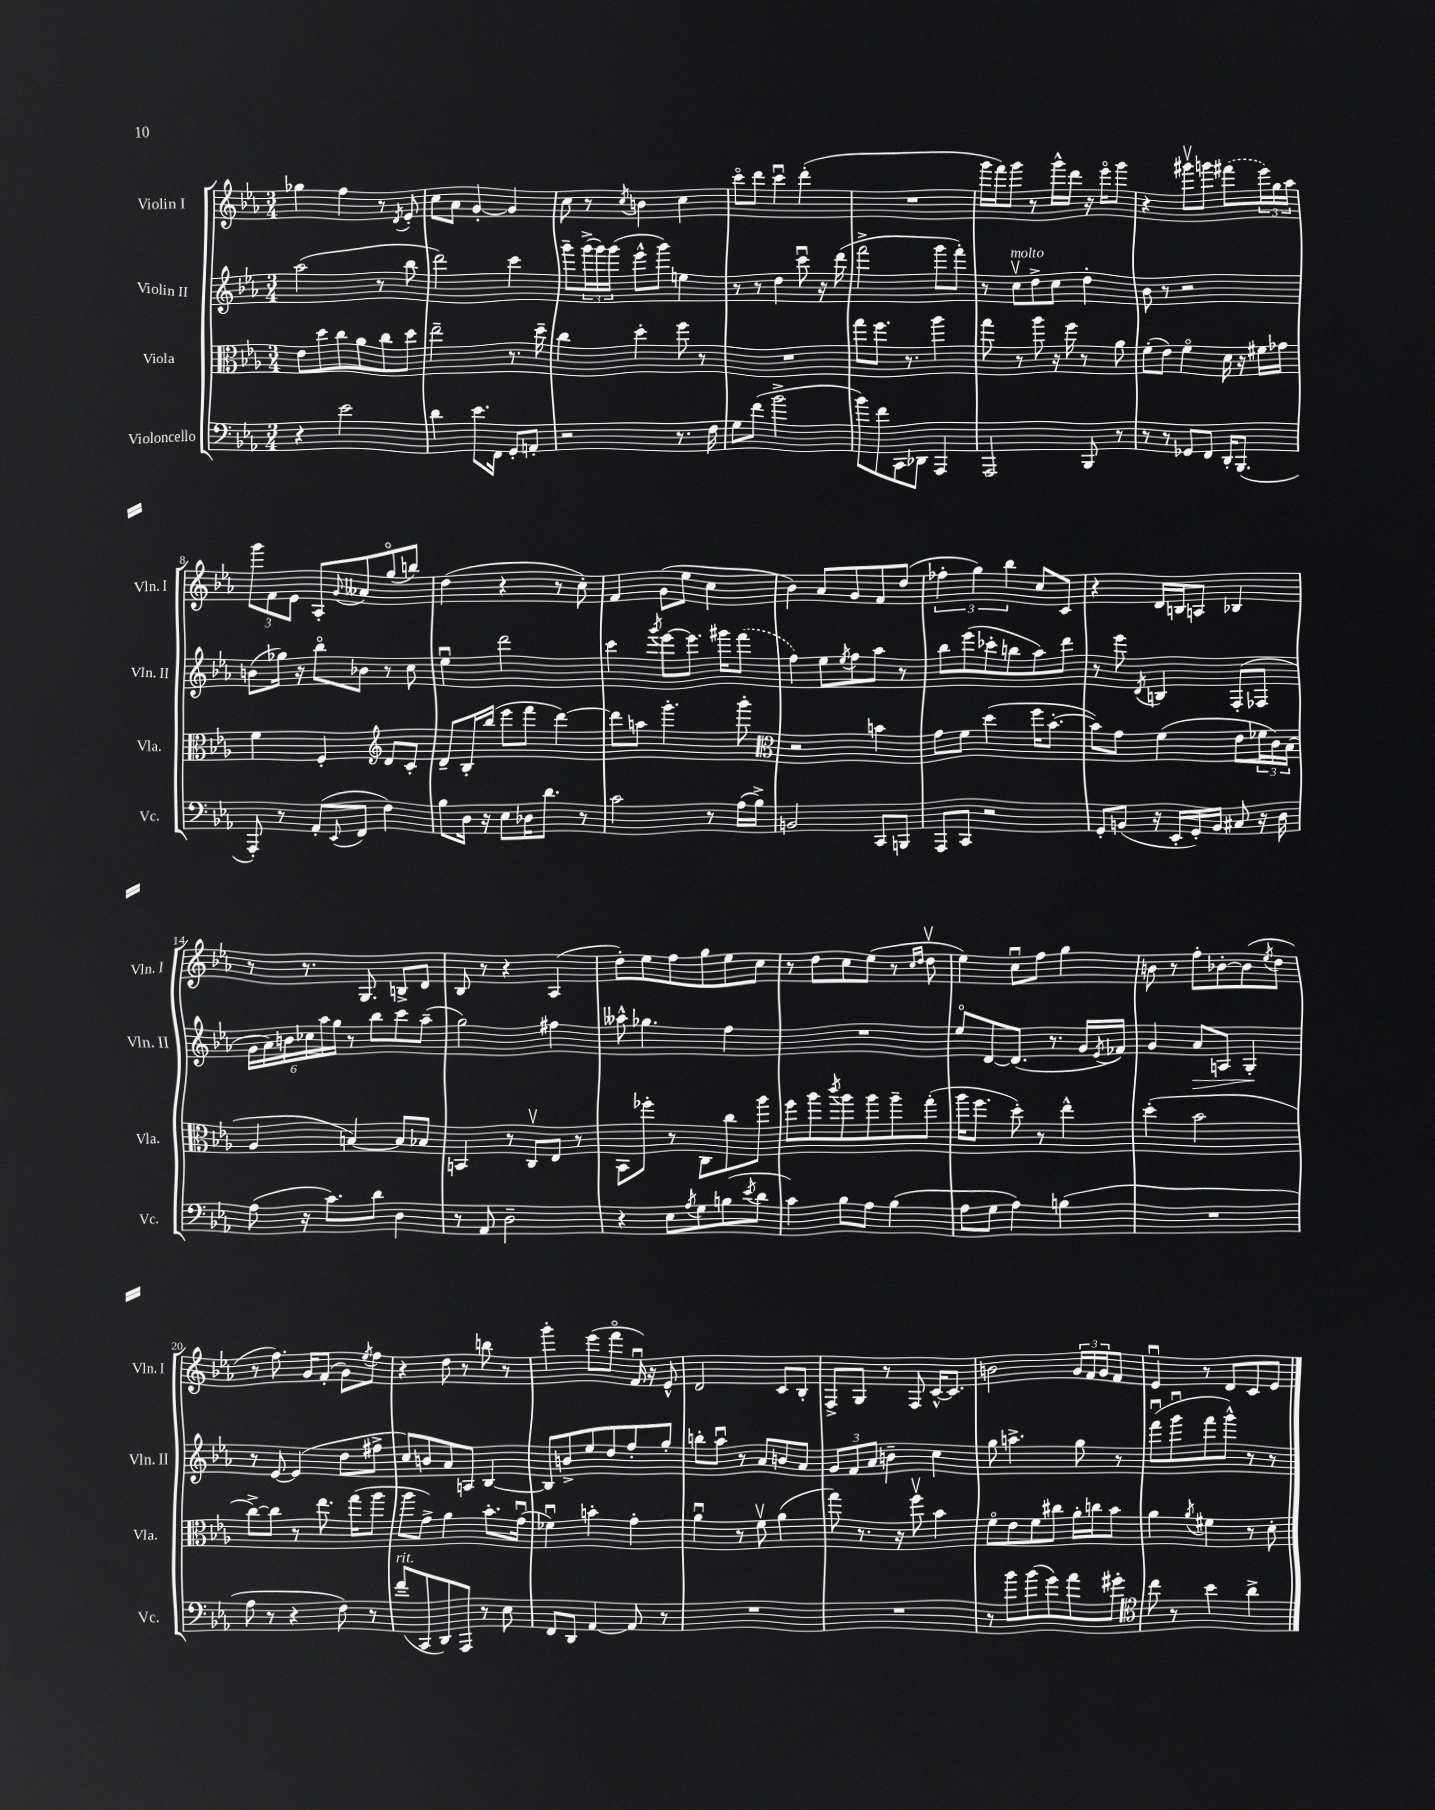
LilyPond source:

<<
\new StaffGroup <<
\new Staff = "s0" \with { instrumentName = "Violin I" shortInstrumentName = "Vln. I" } {
    \clef treble \key ees \major \numericTimeSignature \time 3/4
    ges''4 f''4 r8 \acciaccatura { d'8 } ees'8-. |
    c''8 aes'8 g'4~-. g'4 |
    c''8 r8 \acciaccatura { c''8 } b'4 c''4 |
    c'''8\flageolet d'''8 c'''4\downbow d'''4-.( |
    R2. |
    g'''16 f'''16) g'''8 r8 g'''16-^ d'''16 r16 ees'''16\flageolet g'''8 |
    r4 gis'''8\upbow g'''8 \once \slurDashed fis'''8( \tuplet 3/2 { ees'''16) g''16 aes''16 } |
    \tuplet 3/2 { g'''8 f'8 ees'8 } aes8-. \appoggiatura { g'8 } aeses'8 g''8\flageolet( b''8) |
    d''4( r4 r8 c''8-.) |
    f'4 g'8( ees''8 c''4 |
    bes'4) aes'8 g'8 f'8 d''8( |
    \tuplet 3/2 { fes''4-. g''4) bes''4 } c''8 c'8 |
    r4 d'16 b16 a8 bes4 |
    r8 r8. g8. b8-> d'8 |
    bes8 r8 r4 aes4( |
    d''8-.) ees''8 f''8 g''8 ees''8 c''8 |
    r8 d''8 c''8 ees''8( r8 \grace { c''16 d''16 } d''8\upbow |
    ees''4) c''8\downbow f''8 g''4 |
    b'8 r8 f''8-. bes'8~-. bes'8( \acciaccatura { ees''8 } d''8 |
    r8 f''8.) g'16 f'8-.( g'8) \acciaccatura { ees''8 } f''8 |
    r4 d''8 r8 b''8 r8 |
    g'''4-. ees'''8( f'''8\flageolet f'16\downbow) r16 ees'8-^ |
    d'2 c'8 bes8-. |
    f8-> g8 r8 f8 c'16~-^ c'8. |
    b'2 \tuplet 3/2 { g'16 f'16 g'16 } f'8 |
    ees'4\downbow r8 d'8 c'8 ees'8 \bar "|." |
}
\new Staff = "s1" \with { instrumentName = "Violin II" shortInstrumentName = "Vln. II" } {
    \clef treble \key ees \major \numericTimeSignature \time 3/4
    aes''2( r8 bes''8 |
    d'''2) c'''4 |
    g'''8-- \tuplet 3/2 { g'''16->( g'''16) g'''16( } ees'''8-^ g'''8) e''4 |
    r8 r8 d''4 c'''8\downbow r16 d'''16( |
    f'''2-> g'''8 f'''8-.) |
    r8 c''8\upbow^\markup { \italic "molto" } d''8-> c''8 d''4-. |
    bes'8 r8 r2 |
    b'8( ges''16) r16 bes''8\flageolet bes'8 r8 c''8 |
    ees''4\downbow d'''2 |
    c'''4 \acciaccatura { g'''8 } ees'''8~ ees'''8. gis'''16 \once \slurDashed f'''8( |
    f''4) ees''8 \acciaccatura { ees''8 } f''8 aes''8 r8 |
    bes''8 ees'''8( ces'''8-. b''8 aes''8) d'''8 |
    r8 ees'''8 \acciaccatura { d'8 } b4 f8-.( fes8 |
    \tuplet 6/4 { g'16 aes'16) b'16 ces''16 aes''16 g''16 } r8 bes''8 c'''8 aes''8--( |
    g''2) fis''4 |
    aeses''8-^ ges''4. f''4 |
    R2. |
    ees''8\flageolet d'8~ d'8.( r8. g'16 \acciaccatura { ees'8 } fes'16) |
    g'4 aes'8\> a8 g4-.\! |
    r8 ees'8~ ees'4( d''8 fis''8-> |
    c''8) b'8 aes'8 a8 bes4~ |
    bes8 b'8-> ees''8 d''8 f''8-. g''8-. |
    b''8-. aes''8\downbow r8 aes'8 b'8 aes'8 |
    \tuplet 3/2 { g'8 f'8 aes'8 } b'4-- c''4 |
    g''8 a''4.-> g''8 r8 |
    f'''8\downbow( g'''8\downbow f'''8 g'''8-^) r8 r8 \bar "|." |
}
\new Staff = "s2" \with { instrumentName = "Viola" shortInstrumentName = "Vla." } {
    \clef alto \key ees \major \numericTimeSignature \time 3/4
    ees'8 d''8 c''8 aes'8 c''8 d''8 |
    ees''2-- r8. d''16-- |
    c''4 d''4-. f''8 r8 |
    R2. |
    g''8 f''8. r8. aes''4 |
    g''8 r8 aes''8 r16 f''16 r8 aes'8 |
    f'8-.( ees'8) f'4\flageolet d'16 r16 fis'16 ges'16 |
    f'4 f4-. \clef treble d'8 c'8-. |
    d'8-- bes16-. bes''16( ees'''8 f'''8 d'''4~) |
    d'''8 a''8 g'''4.-. g'''8-. |
    \clef alto r2 b'4 |
    g'8 f'8 d''4( f''16 bes'8.~-. |
    bes'8) g'8 f'4( ees'8 \tuplet 3/2 { fes'16 c'16) bes16( } |
    aes4 b4~) b8 bes8 |
    b,4 r8 c8\upbow ees8 r8 |
    bes,8 fes''8-. r8 c8 c''8 aes''8 |
    f''8 aes''8 \acciaccatura { c'''8 } aes''8 aes''8 aes''8-- g''8-.( |
    aes''16 f''8. d''8-.) r8 ees''4-^ |
    d''4-.( bes'2 |
    c''8~->) c''8 r8 ees''8. g''16( aes''8 |
    aes''8 g'8->) aes'4 bes'8.-. g'16\downbow( |
    fes'4\downbow) b'4-. g'4-. |
    aes'4\downbow r8 f'8\upbow aes'4( |
    g''8) r8. r16 f''8\upbow bes'4 |
    f'8\flageolet ees'8 f'8 cis''8 aes'16-. c''16 bes'8 |
    aes'4 \acciaccatura { aes'8 } fis'4 r8 d'8-. \bar "|." |
}
\new Staff = "s3" \with { instrumentName = "Violoncello" shortInstrumentName = "Vc." } {
    \clef bass \key ees \major \numericTimeSignature \time 3/4
    r4 ees'2 |
    d'4 ees'8. f,16 g,8-. a,8-. |
    r2 r8. f16 |
    g8 f'8( bes'2-> |
    bes'8) f'8 c,8 des,8 aes,,4 |
    aes,,2 bes,,8 r8 |
    r8 r8 ges,8 f,8 d,16-. bes,,8.( |
    aes,,8-.) r8 aes,8-.( \appoggiatura { ees,8 } f,8 f4) |
    bes8 d16 r16 ees8 des16 d'8. r8 |
    c'2 r8 aes16( bes16->) |
    b,2 c,8 b,,8 |
    aes,,8 c,8 r2 |
    g,8-. b,8( r16 ees,16-. g,16-.) b,16 cis8 r16 d16 |
    aes8( r16 c'8.) d'8 d4 |
    r8 aes,8 d2-- |
    r4 ees8 \acciaccatura { aes8 } g8 b8( \acciaccatura { ees'8 } d'8 |
    c'4) bes8 aes8 bes4( |
    aes8 g8 aes4) b4( |
    R2. |
    aes8 r8 r4 f8) r8 |
    f'8--^\markup { \italic "rit." }( c,8 d,8) aes,,8 r8 ees8 |
    f,8 d,8 aes,4~ aes,8 r8 |
    R2. |
    R2. |
    r8 bes'8 bes'8( g'8) aes'8 gis'8-. |
    \clef tenor c''8 r8 bes'4 aes'4-> \bar "|." |
}
>>
>>
